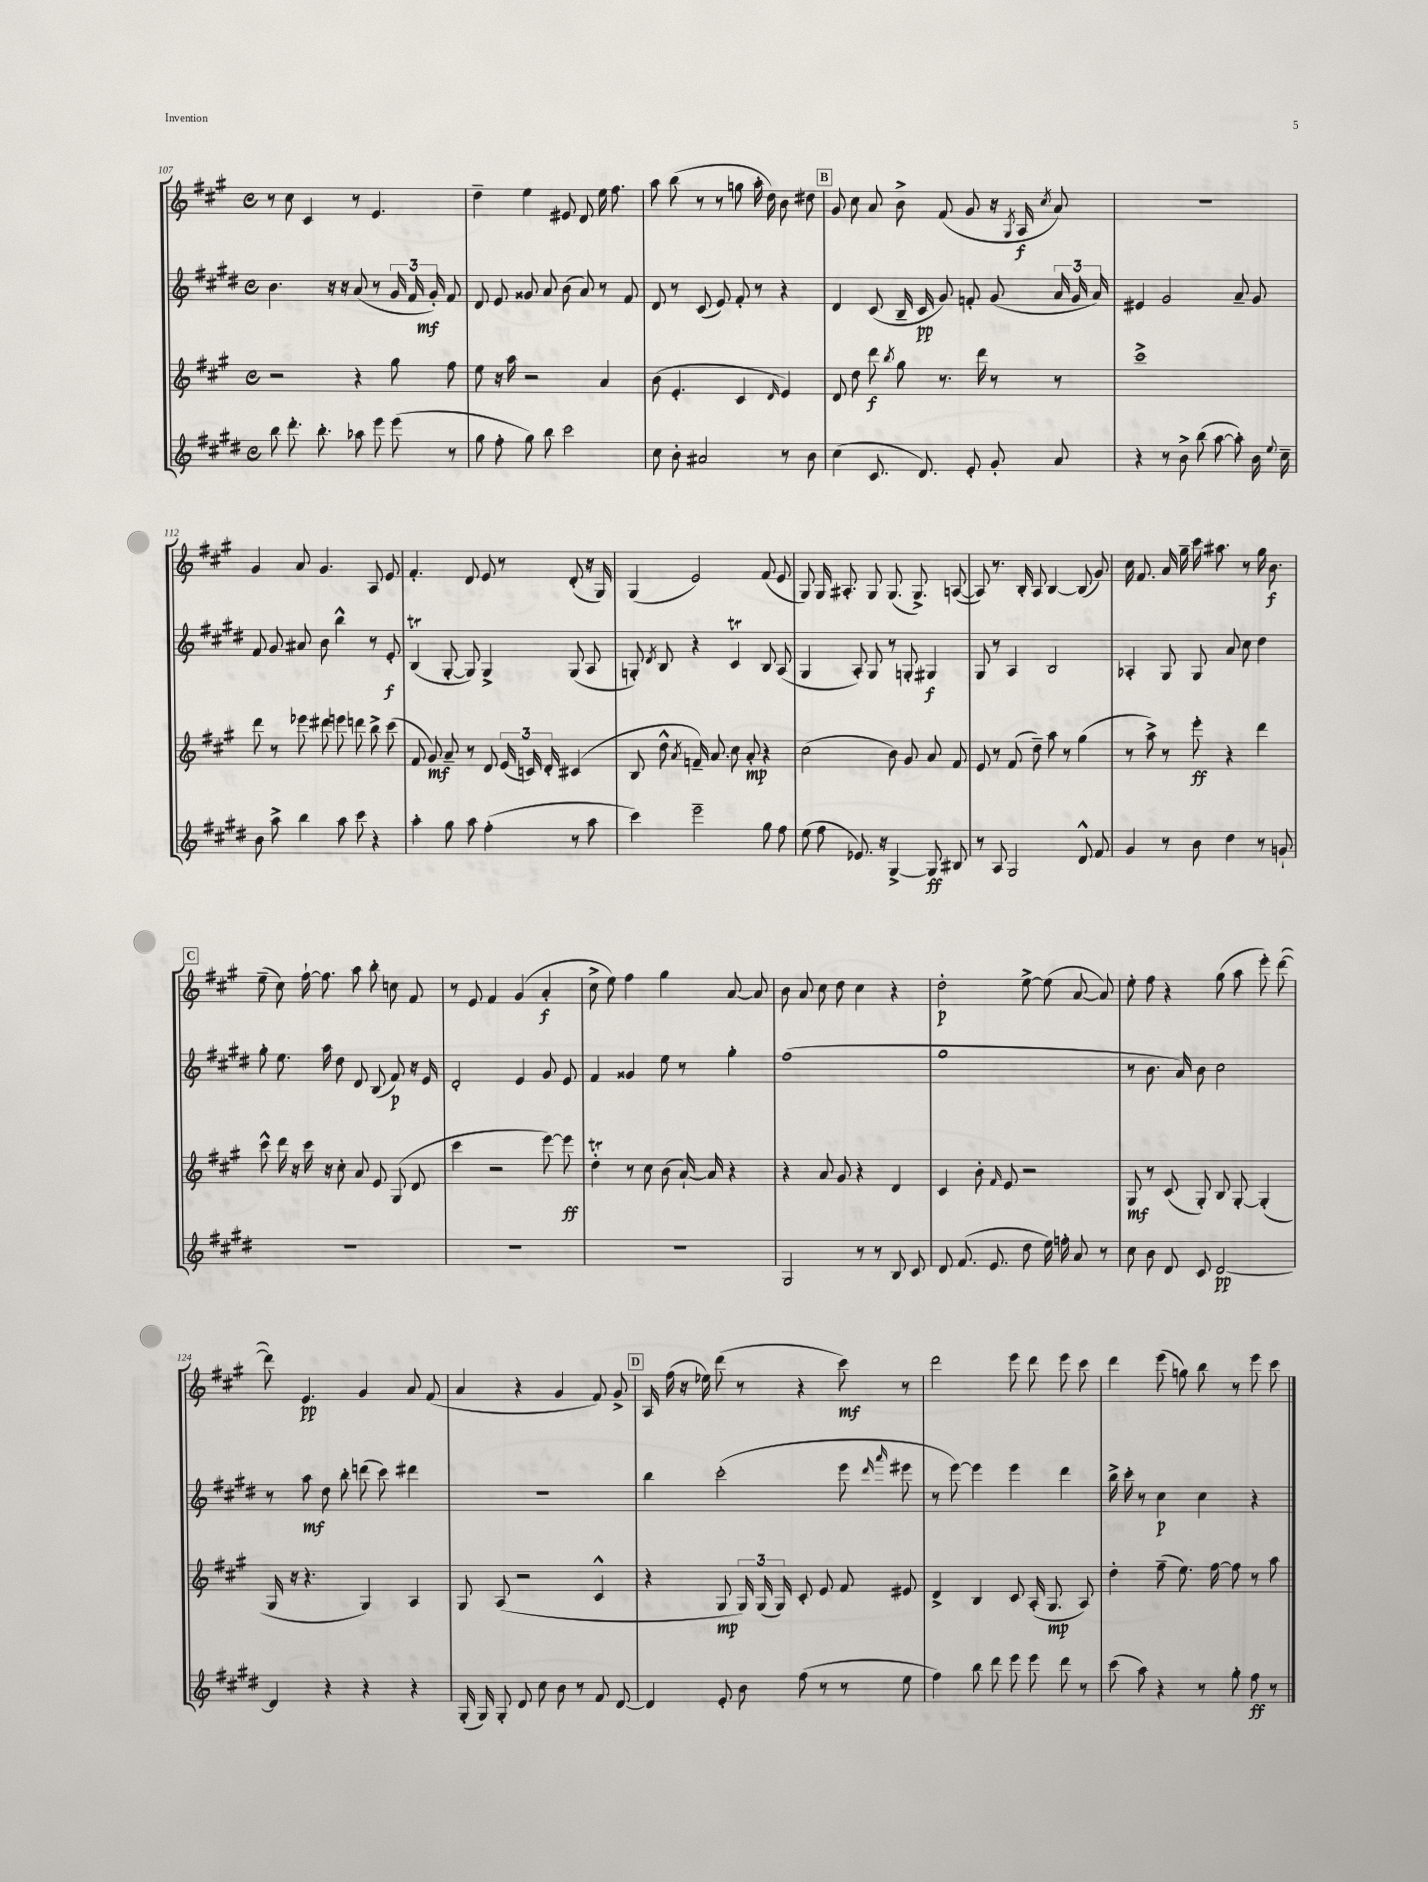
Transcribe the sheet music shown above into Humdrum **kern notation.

**kern	**kern	**kern	**kern
*staff4	*staff3	*staff2	*staff1
*clefG2	*clefG2	*clefG2	*clefG2
*k[f#c#g#d#]	*k[f#c#g#]	*k[f#c#g#d#]	*k[f#c#g#]
*M4/4	*M4/4	*M4/4	*M4/4
*met(c)	*met(c)	*met(c)	*met(c)
8bb\	2r	4.b\	8r
8.ddd#'\	.	.	8cc#\
.	.	.	4c#/
8.bb'\	.	.	.
.	.	16r	.
.	.	16r	.
8aa-\	4r	(8a/	8r
8eee\	.	8r	4.e/
(8eee\	8gg#\	24g#/	.
.	.	24f#/	.
.	.	24g#'/)	.
8r	8ff#\	8f#/	.
=	=	=	=
8gg#\	8ee\	8d#/	4dd~\
8ff#'\	16r	8e/	.
.	16aa\	.	.
8gg#\)	2r	8g##/	4ee\
8bb\	.	8a/	.
2ccc#\	.	(8b\	8e#/
.	.	8a/)	8d/
.	4a/	8r	16ee\
.	.	.	8.ff#\
.	.	8f#/	.
=	=	=	=
8cc#\	(8b\	8d#/	8aa\
8b'\	4.e'/	8r	(8bb\
2a#/	.	(8c#/	8r
.	.	8e/)	8r
.	4c#/	8f#'/	8gg\
.	.	8r	16aa'\
.	.	.	16dd\)
.	16qqd/	.	.
8r	4e/)	4r	8b\
8b\	.	.	8dd#\
=	=	=	=
(4cc#\	8d/	4d#/	8g#/
.	8dd\	.	8cc#\
8.c#/	8ddd\	(8c#/	8a/
.	8qbb/	.	.
.	8gg#\	16B~/	8b^\
8.d#/)	.	16c#/	.
.	8.r	8g#/)	(8f#/
8e'/	.	8f'/	8g#/
.	16ddd\	.	.
8g#'/	8r	(8g#/	16r
.	.	.	8qG#/
.	.	.	16A/
.	.	.	8qcc#/
8a/	8r	24a/	8a/)
.	.	24g#/	.
.	.	24a/)	.
=	=	=	=
4r	1ccc#^	4e#/	1r
8r	.	2g#/	.
8b^\	.	.	.
(8bb\	.	.	.
[8aa\	.	.	.
8aa'\])	.	8a~/	.
16b\	.	8g#/	.
8qqee/	.	.	.
16cc#~\	.	.	.
=	=	=	=
8b\	8ddd\	8f#/	4g#/
8aa^\	8r	8g#/	.
4bb\	8eee-\	8a#/	8a/
.	8ddd#\	8b\	4.g#/
8aa\	8eee\	4bb^^\	.
8ccc#\	8ddd\	.	.
4r	8bb^\	8r	8A/
.	(8ccc#\	8e'/	8e/
=	=	=	=
4aa'\	8f#/	(4B/	4.f#'/
.	8g#/)	.	.
8gg#\	8a~/	[8G#'/	.
8aa\	8r	8G#/])	8d/
(4ff#'\	8d/	4G#^/	8e/
.	(24e/	.	8r
.	24c/)	.	.
.	24d'/	.	.
8r	(4c#/	(8G#/	(8d'/
8aa\	.	8A/	16r
.	.	.	16G#/)
=	=	=	=
4ccc#\)	8B/	8G'/)	(4G#/
.	.	8qd#/	.
.	8dd^^\	8B/	.
.	8qa/	.	.
2eee~\	16f~/)	4r	2e/)
.	8.a/	.	.
.	8cc#\	4c#/	.
.	8a'/	.	.
8gg#\	4r	8B/	(8f#/
8ff#\	.	(8A/	8e/
=	=	=	=
(8ee\	(2cc#\	4G#/	8G#/)
8ff#\	.	.	16G#/
.	.	.	8.A#'/
8.e-/)	.	8A'/)	.
.	.	8G#/	8G#/
16r	.	.	.
[4G#^/	8b\)	8r	(8.G#/
.	8g#/	8G'/	.
.	.	.	8.G#^/)
8G#/]	8a/	4G#/	.
8B#/	8f#/	.	([8A/
=	=	=	=
8r	8e/	8G#/	8A/])
8A/	8r	8r	8.r
2G#/	(8f#/	4A/	.
.	.	.	16B'/
.	8dd~\)	.	8A/
.	8aa\	2B/	[4B/
.	8r	.	.
8d#^^/	(4gg#\	.	(8B/]
8f#/	.	.	8g#/)
=	=	=	=
4g#/	8r	4A-'/	16cc#\
.	.	.	8.f#/
.	8aa^\)	.	.
8r	8r	8G#/	16a/
.	.	.	16gg#~\
8b\	8eee'\	8G#/	16ccc#\
.	.	.	8.aa#\
4dd#\	4r	8a/	.
.	.	8cc#\	8r
8r	4ddd\	4dd#\	16gg#\
.	.	.	8.b\
8g`/	.	.	.
=	=	=	=
1r	8ccc#^^\	8gg#'\	(8ee~\
.	16ddd\	8.ee\	8cc#\)
.	16r	.	.
.	16ccc#\	.	[16ff#`\
.	16r	16aa\	8.ff#\]
.	8cc#'\	8dd#\	.
.	8a/	8d#/	8aa\
.	8e/	(8B/	8bb'\
.	(8G#/	8f#/)	8cc\
.	8d/	16r	8f#/
.	.	16e/	.
=	=	=	=
1r	4ccc#\	2d#'/	8r
.	.	.	8e/
.	2r	.	4f#/
.	.	4e/	(4g#/
.	[8eee\)	8g#/	4a'/
.	8eee\]	8e/	.
=	=	=	=
1r	4dd'\	4f#/	8cc#^\
.	.	.	8ee\)
.	8r	4g##/	4ff#\
.	8cc#\	.	.
.	(8b\	8ee\	4gg#\
.	[16a`/)	8r	.
.	16a/]	.	.
.	4r	4gg#'\	[8a/
.	.	.	8a/]
=	=	=	=
2G#/	4r	(1ff#	8b\
.	.	.	8a/
.	8a/	.	8cc#\
.	8g#/	.	8dd\
8r	4r	.	4cc#\
8r	.	.	.
8B/	4d/	.	4r
8c#/	.	.	.
=	=	=	=
8d#/	4c#/	1gg#	2dd'\
(8.f#/	.	.	.
.	8b'\	.	.
8.e/	.	.	.
.	16qqf#/	.	.
.	8e/	.	.
8dd#\	2r	.	[8ee^\
16ee\)	.	.	(8ee\]
16ff'\	.	.	.
8a/	.	.	[8a/
8r	.	.	8a/])
=	=	=	=
8cc#\	8G#/	8r	8ee'\
8b\	8r	8.b\	8ff#\
8d#/	(8c#/	.	4r
.	.	16a/)	.
8c#/	8G#'/)	8b\	.
[2d#/	8B/	2cc#\	(8gg#\
.	[8G#'/	.	8aa\
.	(4G#'/]	.	8eee'\)
.	.	.	([8ddd\
=	=	=	=
4d#/]	16G#/	8r	8ddd\])
.	16r	.	.
.	4.r	8aa\	4.e/
4r	.	8dd#\	.
.	.	8bb'\	.
4r	4G#/)	(8ddd\	4g#/
.	.	8ccc#\)	.
4r	4A/	4ddd#\	8a/
.	.	.	(8f#/
=	=	=	=
(16G#'/	8G#/	1r	4a/
16G#/)	.	.	.
8G#'/	(8A/	.	.
8d#/	2r	.	4r
8cc#\	.	.	.
8b\	.	.	4g#/
8r	.	.	.
8f#/	4c#^^/	.	8f#/)
[8d#/	.	.	8g#^/
=	=	=	=
4d#/]	4r	4bb\	16A/
.	.	.	(16ff#\
.	.	.	16r
.	.	.	16ee-\)
8e'/	8G#/	(2ccc#'\	(8ddd\
8b\	24G#/)	.	8r
.	(24G#/	.	.
.	24G#/)	.	.
(8ff#\	8c#'/	.	4r
8r	8e/	.	.
8r	8f#/	8eee\	8ccc#\)
.	.	16qqddd#/	.
.	.	16qqaaa/	.
8ee\	8e#/	8eee#\	8r
=	=	=	=
4ff#\)	4d^/	8r	2ddd\
.	.	[8eee\)	.
8bb\	4B/	4eee\]	.
8ddd#\	.	.	.
8eee\	8c#/	4eee\	8eee\
8eee\	(16A'/	.	8ddd\
.	8.G#/	.	.
8ddd#\	.	4ddd#\	8eee\
8r	8A/)	.	8ccc#\
=	=	=	=
(8ccc#\	4dd'\	16bb^\	4ddd\
.	.	16ccc#'\	.
8aa\)	.	8r	.
4r	(8ff#~\	4cc#\	(8eee\
.	8.ee\)	.	8gg\)
8r	.	4cc#\	8bb\
.	[16ff#\	.	.
8gg#'\	8ff#\]	.	8r
8ff#\	8r	4r	8eee\
8r	8aa\	.	8ccc#\
==	==	==	==
*-	*-	*-	*-
